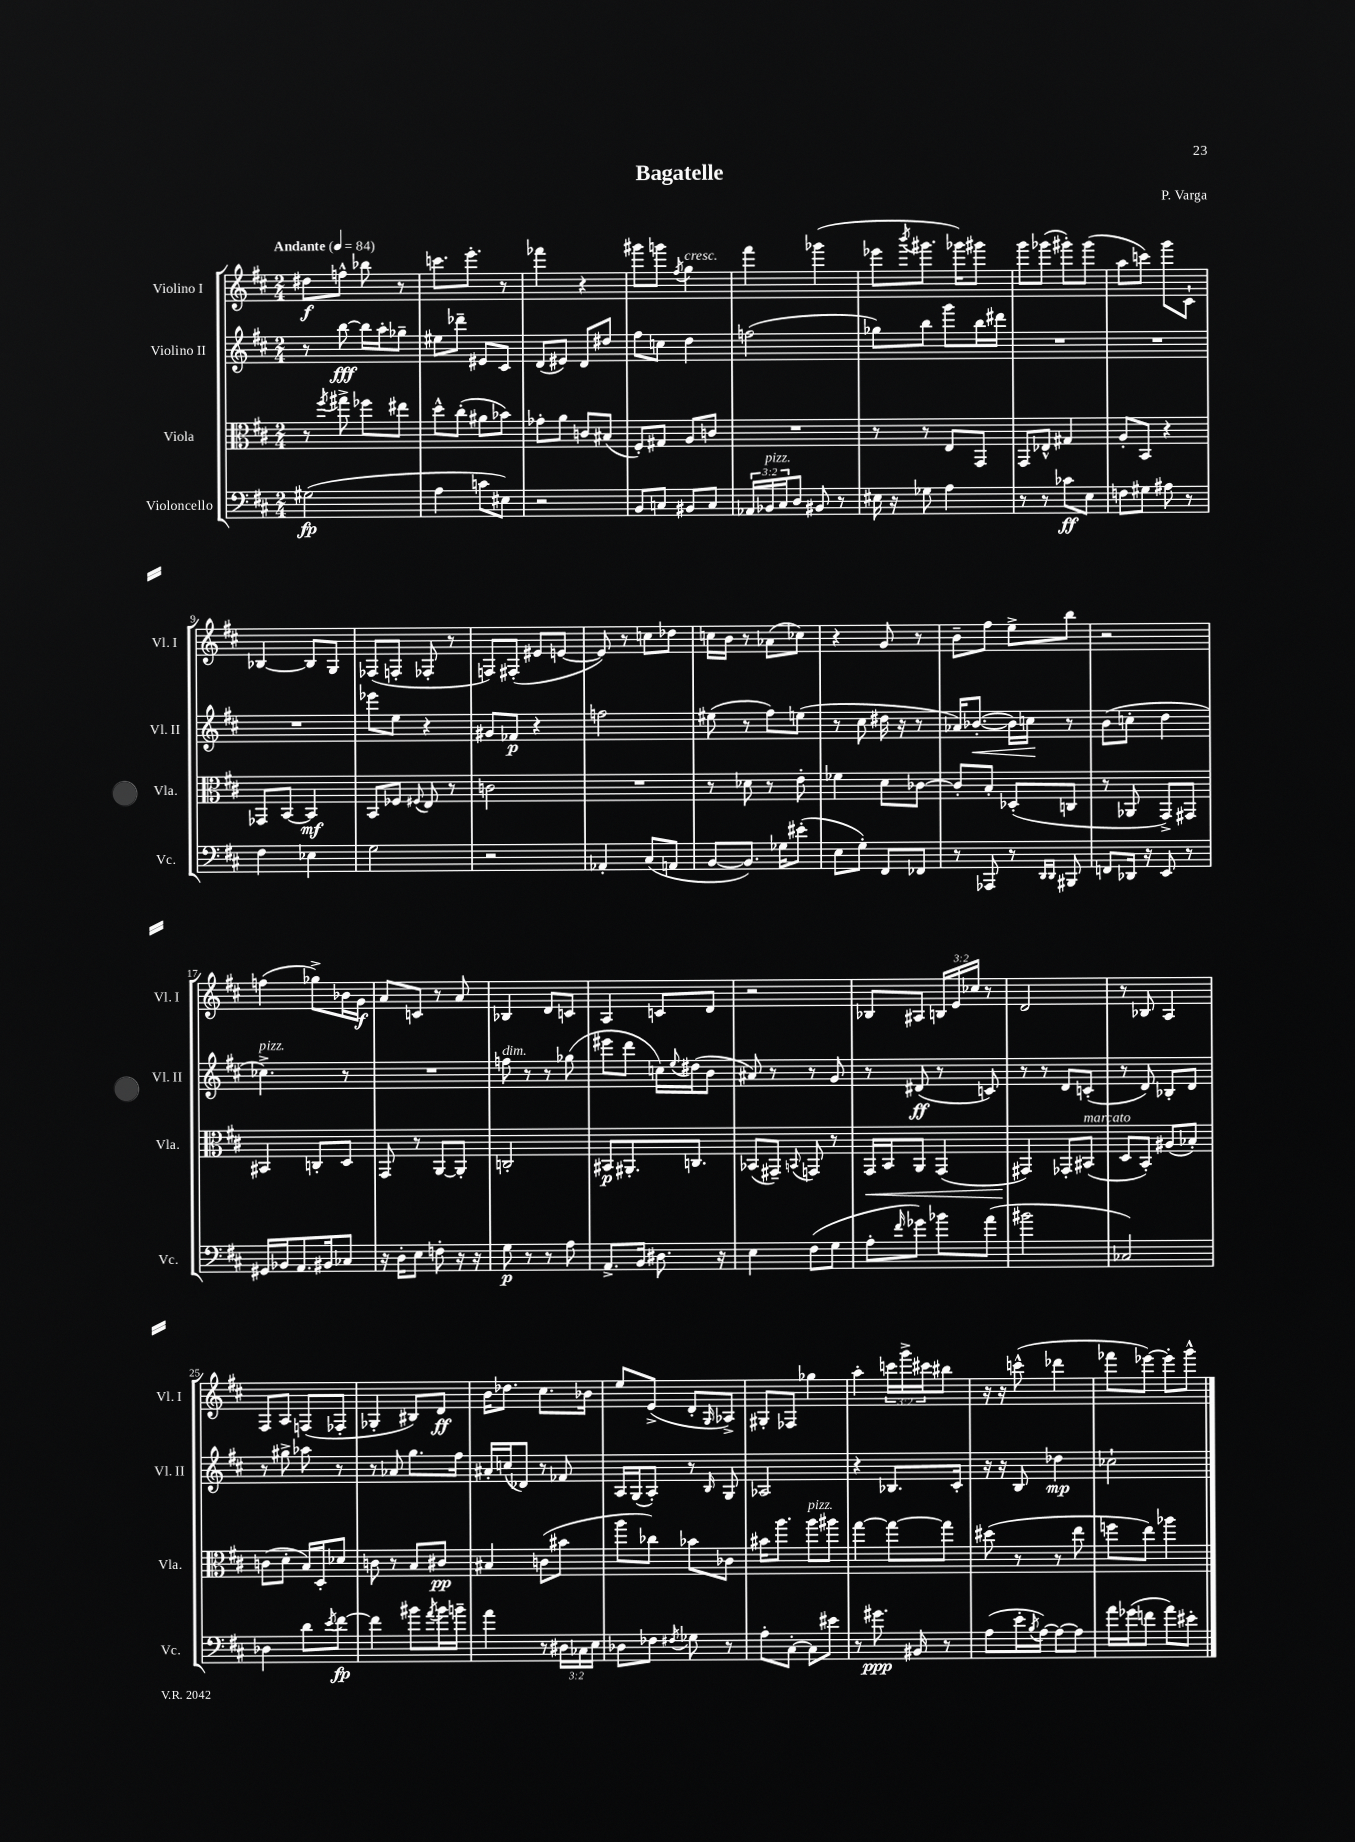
\header { title = "Bagatelle" composer = "P. Varga" }
<<
\new StaffGroup <<
\new Staff = "s0" \with { instrumentName = "Violino I" shortInstrumentName = "Vl. I" } {
    \clef treble \key d \major \numericTimeSignature \time 2/4 \override Staff.TupletNumber.text = #tuplet-number::calc-fraction-text \tempo "Andante" 4 = 84
    dis''8\f f''8-^ bes''8 r8 |
    c'''8. e'''8.-. r8 |
    fes'''4 r4 |
    gis'''8 g'''8 \acciaccatura { fis''8 } g''4^\markup { \italic "cresc." } |
    fis'''4 ges'''4( |
    ees'''8 \acciaccatura { b'''8 } gis'''8. ges'''16) gis'''8 |
    g'''8 ges'''8( gis'''8-.) gis'''8( |
    a''8 c'''8) g'''8 cis'8-! |
    bes4~ bes8 g8 |
    fes8( f8-. fes8-. r8 |
    f8) fis8-.( eis'8 e'8~ |
    e'8) r8 c''8 des''8 |
    c''16 b'16 r8 aes'8( ces''8) |
    r4 g'8 r8 |
    b'8-- fis''8 e''8-> b''8 |
    r2 |
    f''4( ges''8->) bes'16 g'16\f |
    a'8 c'8 r8 a'8 |
    bes4 d'8 c'8 |
    a4 c'8 d'8 |
    r2 |
    bes8 ais8 \tuplet 3/2 { b16 e'16 ces''16 } r8 |
    d'2 |
    r8 bes8 a4 |
    fis8 a8 f8( fes8-. |
    ges4-. bis8) d'8\ff |
    b'16 des''8. cis''8. bes'16 |
    e''8 e'8->( d'8-. \grace { g16 } aes8->) |
    gis8-. fes8 ges''4 |
    a''4-. \tuplet 3/2 { c'''16 g'''16-> cis'''16 } bis''8 |
    r16 r16 c'''8-^( des'''4 |
    fes'''8 ees'''8~) ees'''8-. g'''8-^ \bar "|." |
}
\new Staff = "s1" \with { instrumentName = "Violino II" shortInstrumentName = "Vl. II" } {
    \clef treble \key d \major \numericTimeSignature \time 2/4
    r8 b''8~\fff b''16 a''16-. ges''8-- |
    eis''8 des'''8-- eis'8 cis'8 |
    d'8( eis'8) d'8 dis''8 |
    fis''8 c''8 d''4 |
    f''2( |
    ges''8) b''8 g'''8 b''16 dis'''16 |
    R2 |
    R2 |
    R2 |
    ees'''8 e''8 r4 |
    gis'8 fes'8\p r4 |
    f''2 |
    eis''8( r8 fis''8) e''8( |
    r8 cis''8 dis''16 r16 r8 |
    aes'16) bes'8.~-.\<( bes'16) c''16\! r8 |
    b'8( c''8-. d''4 |
    ces''4.->^\markup { \italic "pizz." }) r8 |
    R2 |
    f''8^\markup { \italic "dim." } r8 r8 ges''8( |
    eis'''8 d'''8 c''16) \appoggiatura { e''8 } dis''16( b'8 |
    ais'8) r8 r8 g'8 |
    r8 dis'8\ff( r8 c'8) |
    r8 r8 d'8 c'8-.( |
    r8 d'8) bes8-. d'8 |
    r8 gis''8-> aes''8 r8 |
    r8 aes'8 g''8. fis''16 |
    ais'16-. c''16( des'8) r8 fes'8 |
    a16 g16( a8-.) r8 \grace { b16 } g8 |
    aes2 |
    r4 bes8. cis'16-. |
    r16 r16 b8 des''4\mp |
    ces''2-! \bar "|." |
}
\new Staff = "s2" \with { instrumentName = "Viola" shortInstrumentName = "Vla." } {
    \clef alto \key d \major \numericTimeSignature \time 2/4
    r8 \acciaccatura { fis''8 } gis''8-> fes''8 eis''8 |
    d''8-^ cis''8-.( ais'8 bes'8) |
    ges'8-. a'8 c'8 bis8( |
    fis8-.) gis8 a8 c'8 |
    R2 |
    r8 r8 e8 g,8 |
    g,8 ees8-^ gis4 |
    a8-. b,8 r4 |
    ges,8 b,8~ b,4\mf |
    b,8 fes8 \appoggiatura { fis8 } e8 r8 |
    c'2 |
    R2 |
    r8 des'8 r8 e'8-. |
    fes'4 d'8 ces'8~ |
    ces'8-. b8-. des8-.( c8 |
    r8 aes,8 g,8->) gis,8 |
    bis,4 c8-. d8 |
    g,8 r8 a,8~ a,8-. |
    c2-. |
    bis,8\p ais,8.-. c8. |
    bes,8( gis,8--) \appoggiatura { b,8 } g,8 r8 |
    g,16\< b,16 a,8 g,4( |
    gis,4\!) ges,8-. bis,8^\markup { \italic "marcato" }( |
    d8 b,8-.) ais8( bes8-.) |
    c'8( d'8-. b16) d16-. des'8 |
    c'8 r8 b8 cis'8\pp |
    bis4 c'8( bis'8 |
    a''8 ces''8) bes'8 ces'8 |
    bis'16 a''8. a''8^\markup { \italic "pizz." } ais''8 |
    g''4~ g''8~ g''8 |
    dis''8( r8 r8 e''8 |
    f''8 e''8) aes''4 \bar "|." |
}
\new Staff = "s3" \with { instrumentName = "Violoncello" shortInstrumentName = "Vc." } {
    \clef bass \key d \major \numericTimeSignature \time 2/4 \override Staff.TupletNumber.text = #tuplet-number::calc-fraction-text
    gis2\fp( |
    a4 c'8 eis8) |
    r2 |
    b,8 c8 bis,8 c8 |
    \tuplet 3/2 { aes,16 bes,16^\markup { \italic "pizz." } cis16 } d8 bis,8 r8 |
    eis16 r16 ges8 a4 |
    r8 r8 ces'8\ff e8 |
    f8 gis8 ais8 r8 |
    fis4 ees4 |
    g2 |
    r2 |
    aes,4-. cis8( a,8 |
    b,8~ b,8.) ges16 eis'8-.( |
    e8 g8-.) fis,8 fes,8 |
    r8 aes,,8 r8 \grace { d,16 d,16 } bis,,8 |
    f,8 des,16 r16 e,8 r8 |
    gis,16 bes,16 a,8. bis,16 ces8 |
    r16 d16-. e8 f8-. r16 r16 |
    g8\p r8 r8 a8 |
    a,8.-> b,16 dis8. r16 |
    e4 fis8( g8 |
    a8-. \grace { fis'16 } ges'8) bes'8 a'8( |
    bis'2 |
    ces2) |
    des4 d'8 \acciaccatura { e'8 } fis'8~\fp |
    fis'4 bis'8 \acciaccatura { a'8 } bis'16 b'16-- |
    a'4 r8 \tuplet 3/2 { dis16 ces16 e16 } |
    des8 fes8 \acciaccatura { fis8 } ges8 r8 |
    a8-. cis8~-. cis8 eis'8 |
    r8 gis'8.\ppp bis,16 r8 |
    a8( e'16-. \acciaccatura { b8 } a16~) a8~ a8 |
    a'16 ges'16( f'8 a'8) eis'8-. \bar "|." |
}
>>
>>
